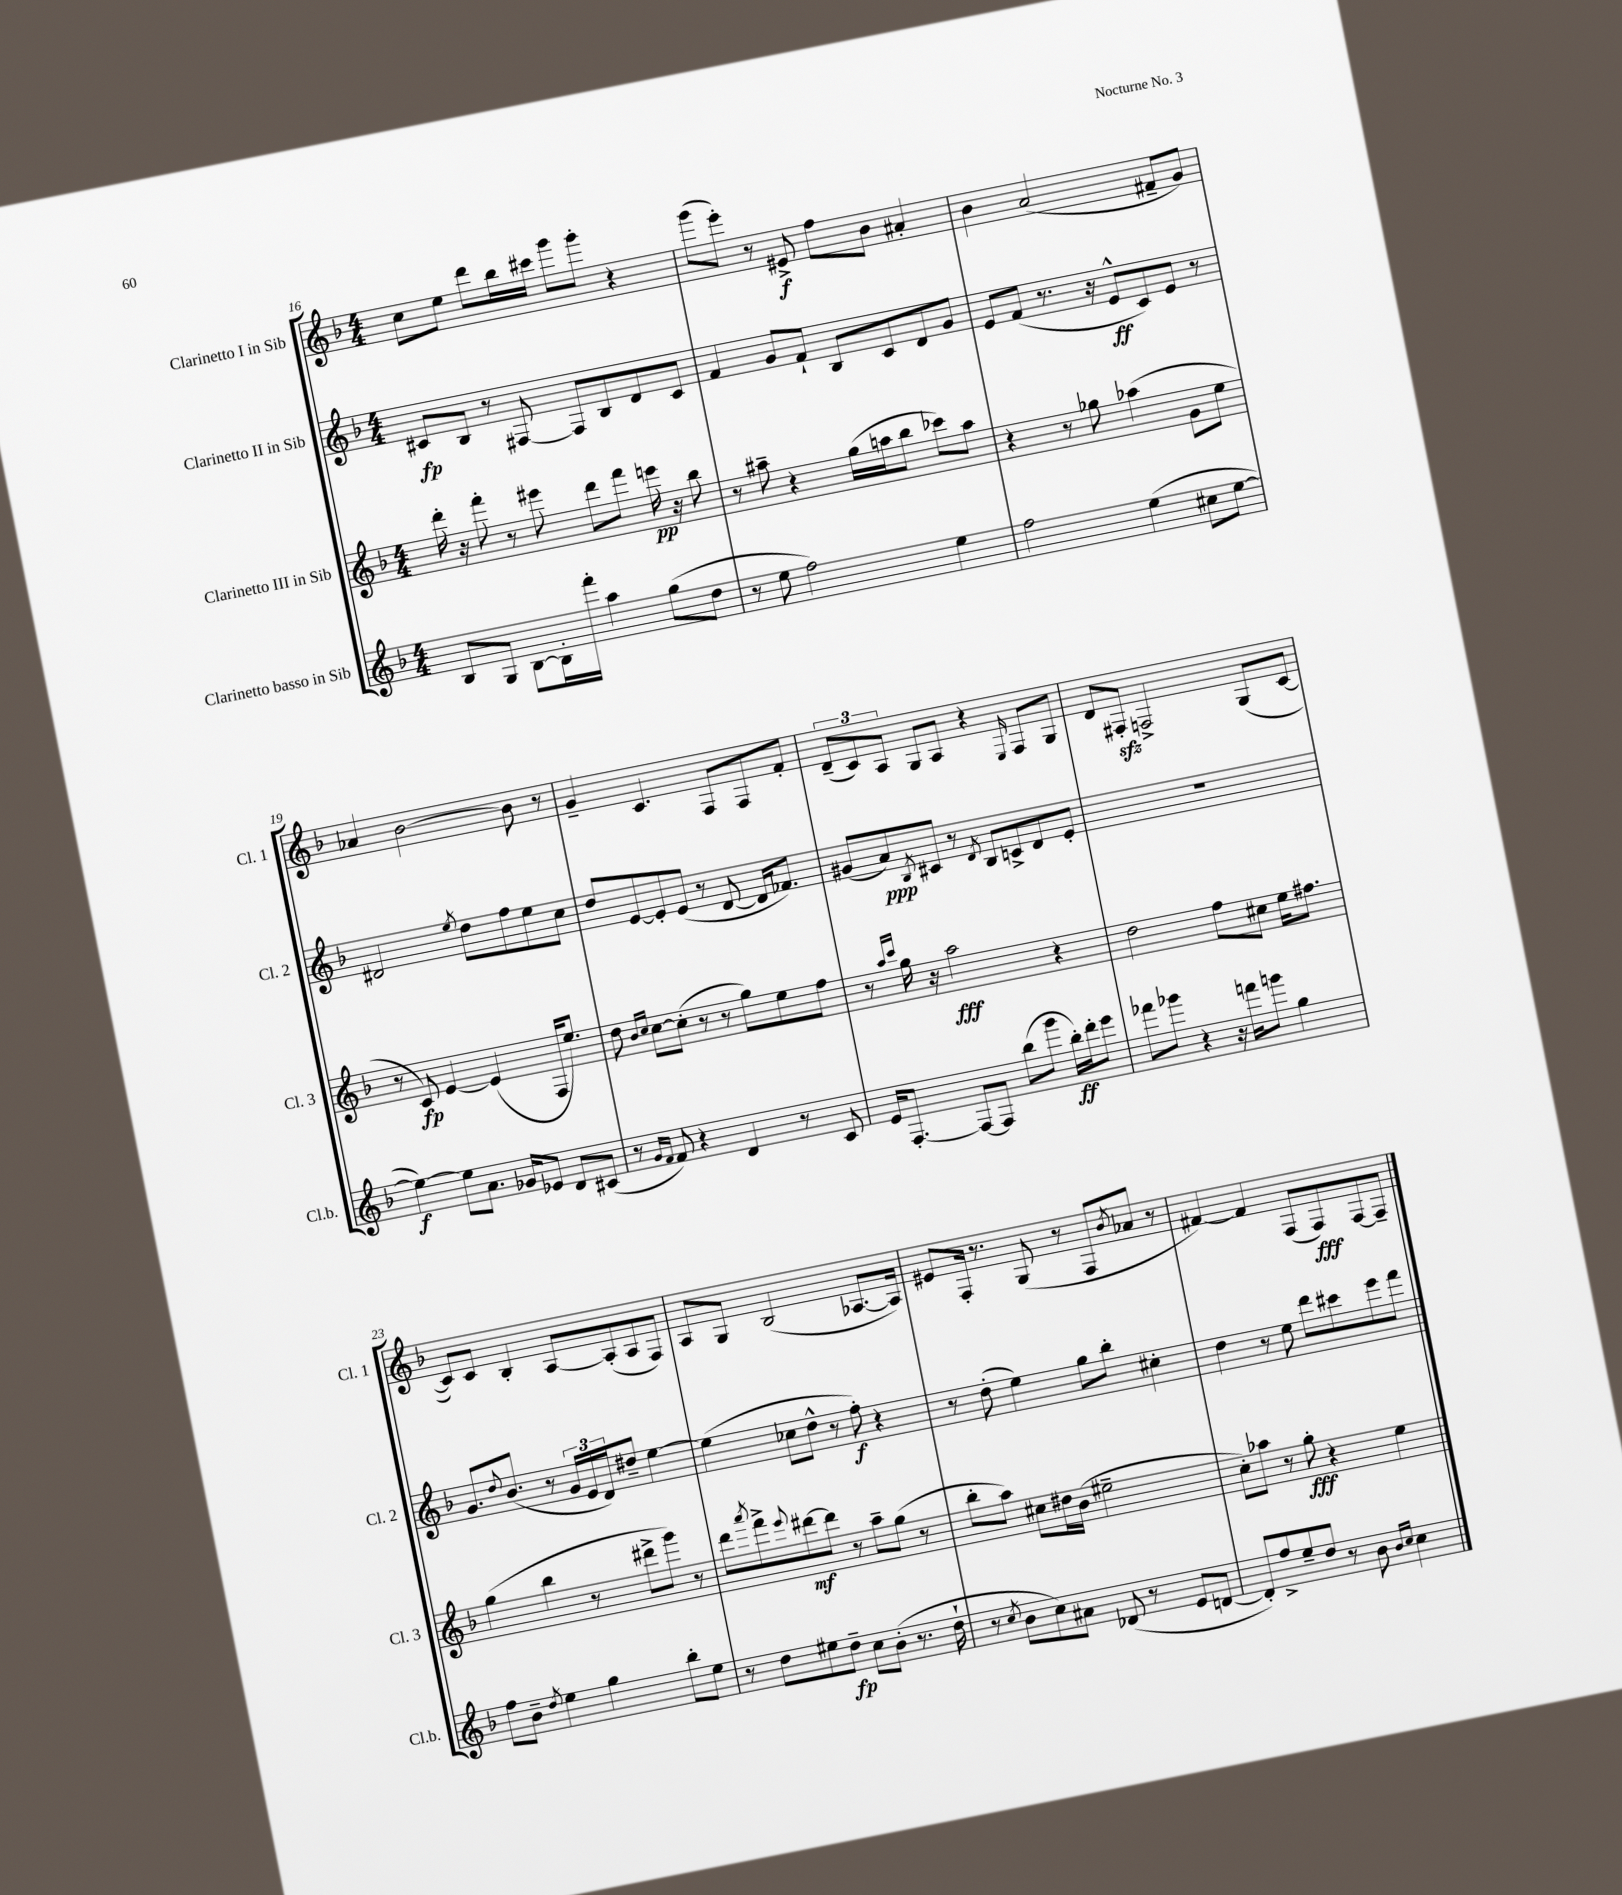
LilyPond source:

<<
\new StaffGroup <<
\new Staff = "s0" \with { instrumentName = "Clarinetto I in Sib" shortInstrumentName = "Cl. 1" } {
    \clef treble \key f \major \numericTimeSignature \time 4/4
    c''8 e''8 d'''8 bes''16 cis'''16 g'''8 g'''8-. r4 |
    g'''8( e'''8-.) r8 eis'8->\f f''8 bes'8 ais'4-. |
    bes'4 a'2( fis'8-- g'8) |
    aes'4 bes'2~ bes'8 r8 |
    g'4-- c'4. f8 f8 f'8-. |
    \tuplet 3/2 { d'8--( c'8) a8 } g8 a8 r4 \grace { e16 } f8 g8 |
    d'8 fis8-.\sfz f2-> g8( c'8~ |
    c'8) c'8 bes4-. a8~ a8-.( a8 f8) |
    a8 g8 bes2( aes8.~ aes16) |
    eis'8 f16-. r8. g8( r8 f8 \acciaccatura { bes'8 } aes'8 r8 |
    fis'4~) fis'4 f8( f8\fff) f8~ f8-- \bar "|." |
}
\new Staff = "s1" \with { instrumentName = "Clarinetto II in Sib" shortInstrumentName = "Cl. 2" } {
    \clef treble \key f \major \numericTimeSignature \time 4/4
    cis'8\fp bes8 r8 fis8~ fis8 bes8 d'8 cis'8 |
    f'4 g'8 f'8-! bes8 c'8 d'8 g'8 |
    e'8 f'8( r8. r16 e'8-^\ff c'8) e'8 r8 |
    dis'2 \acciaccatura { e''8 } d''8 f''8 e''8 c''8 |
    d''8 e'8~ e'8-. e'8( r8 d'8~ d'16 fes'8.) |
    gis'8( a'8\ppp) \acciaccatura { bes8 } cis'8 r8 \acciaccatura { d'8 } bes8 c'8-> d'8 e'8-. |
    R1 |
    g'8. \appoggiatura { d''8 } bes'8.( r8 \tuplet 3/2 { g'16 e'16 d'16) } dis''8-- e''4~ |
    e''4( ces''8 d''8-^ r8 f''8-.\f) r4 |
    r8 d''8-.( e''4) g''8 bes''8-. cis''4-. |
    d''4 r8 e''8 d'''8 cis'''8 e'''8 f'''8 \bar "|." |
}
\new Staff = "s2" \with { instrumentName = "Clarinetto III in Sib" shortInstrumentName = "Cl. 3" } {
    \clef treble \key f \major \numericTimeSignature \time 4/4
    d'''16-. r16 f'''8-. r8 eis'''8 d'''8 f'''8 e'''16\pp r16 bes''8 |
    r8 ais''8-- r4 g''16( a''16 bes''8 ces'''8) a''8 |
    r4 r8 ges''8 aes''4( g'8 e''8 |
    r8 c'8\fp) e'4~ e'4( f16 e''8.) |
    d''8 \grace { bes'16 c''16 } c''8~ c''8-.( r8 r8 g''8) e''8 f''8 |
    r8 \grace { a''16 c'''16 } g''16 r16 a''2\fff r4 |
    d''2 f''8 cis''8 e''16 fis''8. |
    g''4( bes''4 r8 dis'''8-> g'''8) r8 |
    d'''8 \acciaccatura { a'''8 } f'''8-> \appoggiatura { e'''8 } dis'''8~\mf dis'''8 r8 a''8-- g''8( r8 |
    bes''8-. a''8) cis''8 dis''16 bes'16( eis''2-- |
    c''8-.) aes''8 r8 g''8-.\fff r4 e''4 \bar "|." |
}
\new Staff = "s3" \with { instrumentName = "Clarinetto basso in Sib" shortInstrumentName = "Cl.b." } {
    \clef treble \key f \major \numericTimeSignature \time 4/4
    bes8 g8 bes8~ bes16-. f'''16-. a''4 g''8( d''8 |
    r8 e''8 f''2) e''4 |
    f''2 e''4( cis''8 e''8~ |
    e''4~\f) e''8 a'8. ges'16 ees'8 d'8 cis'8( |
    r8 \grace { g'16 f'16 } f'8) r4 d'4 r8 c'8 |
    e'16 f8.~-. f8~ f8 bes''8( g'''8 bes''16-.\ff) d'''16-. e'''8 |
    fes'''8 ges'''8 r4 r16 f'''16 g'''8 g''4 |
    f''8 bes'8-- \acciaccatura { d''8 } e''4 g''4 bes''8-. e''8 |
    r8 d''8 eis''8 d''8--\fp c''8 bes'8-.( r8. d''16-! |
    r8 \acciaccatura { c''8 } bes'8 c''8) ais'8 des'8( r8 e'8 d'8~ |
    d'8-.) f''8-> e''8-- d''8 r8 bes'8 \grace { bes'16 c''16 } c''4 \bar "|." |
}
>>
>>
\layout { \context { \Score currentBarNumber = #16 } }
